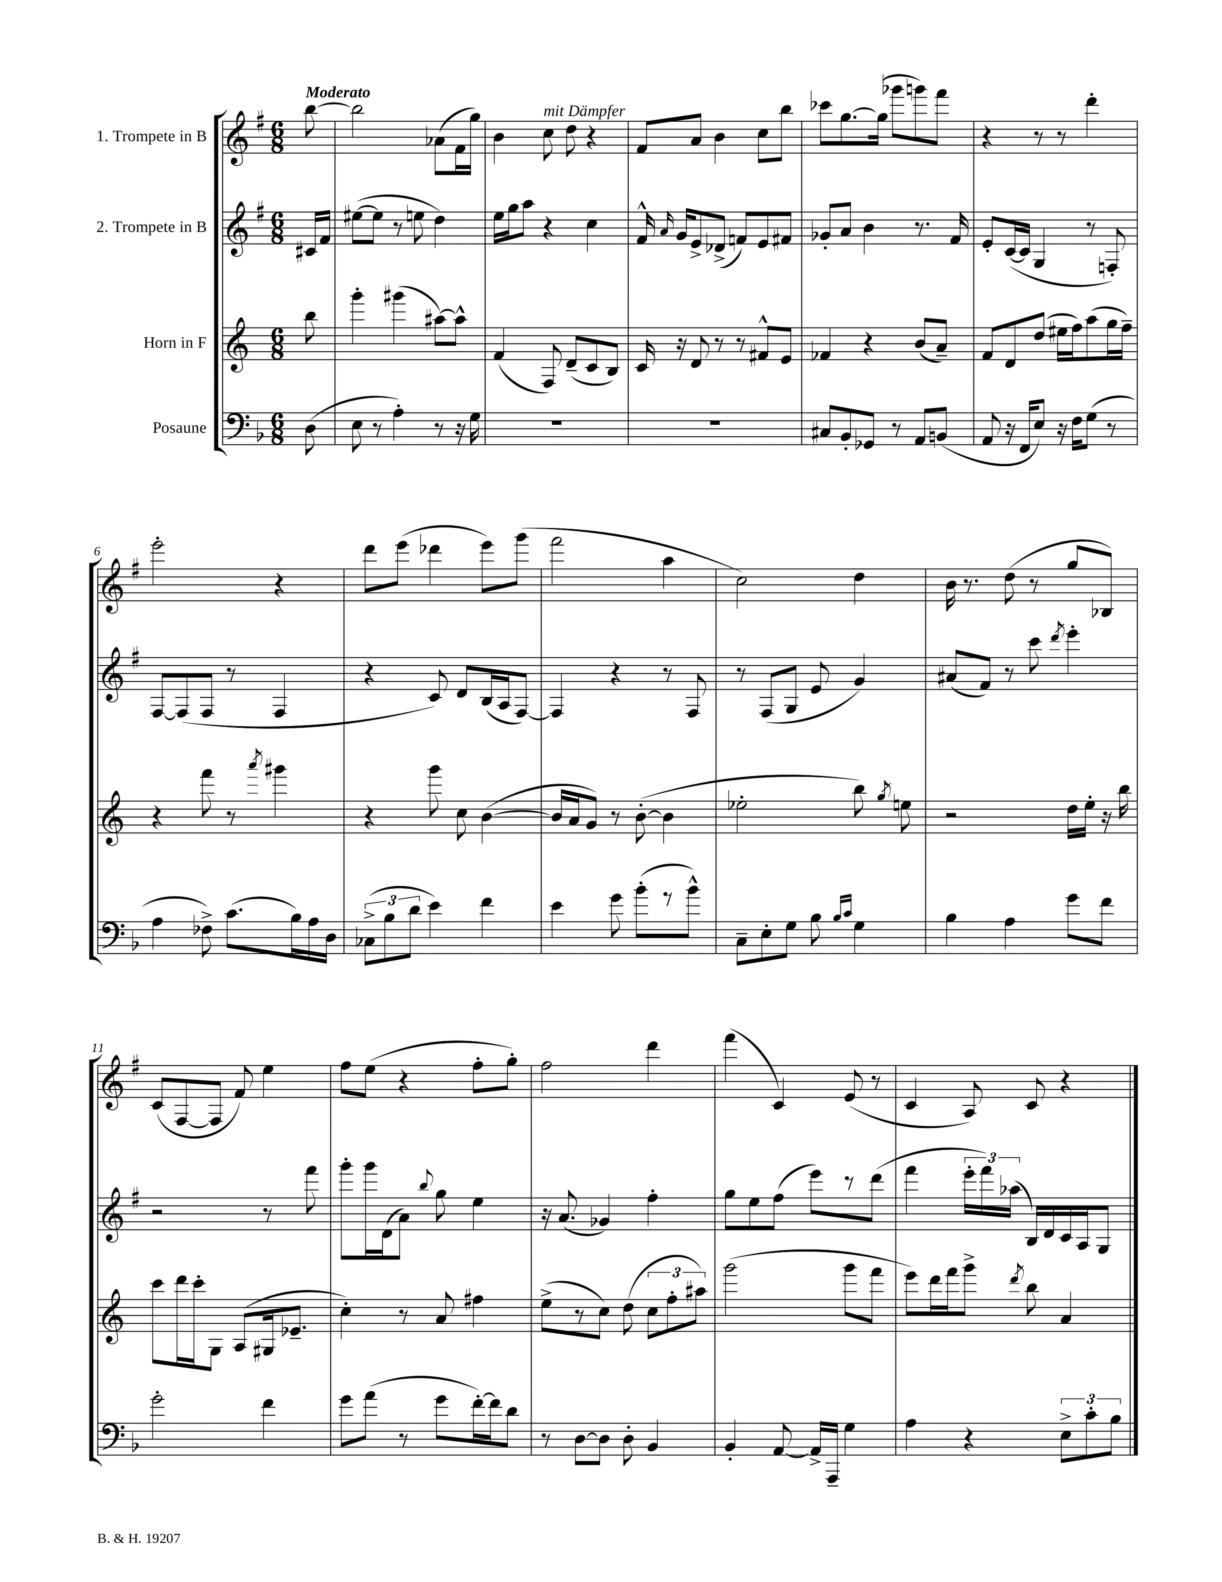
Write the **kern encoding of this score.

**kern	**kern	**kern	**kern
*part4	*part3	*part2	*part1
*staff4	*staff3	*staff2	*staff1
*I"Posaune	*I"Horn in F	*I"2. Trompete in B	*I"1. Trompete in B
*clefF4	*clefG2	*clefG2	*clefG2
*k[b-]	*k[]	*k[f#]	*k[f#]
*M6/8	*M6/8	*M6/8	*M6/8
=	=	=	=
!	!	!	!LO:TX:a:B:t=Moderato
(8D\	8bb\	16c#X/LL	[8bb\
.	.	16f#/JJ	.
=1	=1	=1	=1
8E\	4ggg'\	([8ee#X\L	2bb\]
8r	.	8ee#\J]	.
4A'\)	(4ggg#X\	8r	.
.	.	8een\	.
8r	[8aa#X\L)	4dd\)	(8a-X\L
16r	8aa#^^\J]	.	16f#\L
16G\	.	.	16gg\JJ)
=2	=2	=2	=2
2.r	(4f/	16ee\LL	4b\
.	.	16gg\J	.
.	.	8aa\J	.
!	!	!	!LO:TX:a:i:t=mit Dämpfer
.	8F/)	4r	8cc\
.	(8d~/L	.	8dd\
.	8c/	4cc\	4r
.	8B/J)	.	.
=3	=3	=3	=3
2.r	16c/	16f#^^/	8f#/L
.	.	16qqa/	.
.	16r	16g/KL	.
.	8d/	8e^/	8a/J
.	8r	(8d-X^/J	4b\
.	8r	8fn/L)	.
.	8f#X^^/L	8e/	8cc\L
.	8e/J	8f#X/J	8bb\J
=4	=4	=4	=4
8C#X/L	4f-X/	8g-X'/L	8ccc-X\L
8BB-'/	.	8a/J	[8.gg\
8GG-X/J	4r	4b\	.
.	.	.	(16gg\Jk]
8r	.	.	8ggg-X\L
8AA/L	(8b/L	8.r	8gggn\)
(8BBn/J	8a~/J)	.	8fff#\J
.	.	16f#/	.
=5	=5	=5	=5
8AA/	8f/L	8e'/L	4r
16r	8d/	([16c/L	.
16FF/KL	.	16c/JJ]	.
8E/J)	(8dd/J	4G/	8r
16r	16ee#X\LL	.	8r
16F\KL	16ff\J)	.	.
(8G\J	(8aa\	8r	4ddd'\
8r	16gg\L	8Fn'/)	.
.	16ff~\JJ)	.	.
!!LO:LB:g=z
=6	=6	=6	=6
4A\	4r	[8F#/L	2eee'\
.	.	(8F#/]	.
8F-X^\)	8fff\	8F#/J	.
(8.c\L	8r	8r	.
.	8qaaa/	.	.
.	4ggg#X\	4F#/	4r
16B-\L)	.	.	.
16A\	.	.	.
16D\JJ	.	.	.
=7	=7	=7	=7
(12C-X^\L	4r	4r	8ddd\L
12B-\	.	.	.
.	.	.	(8eee\J
12d\J	.	.	.
4e\)	8ggg\	8c/)	4ddd-X\
.	8cc\	8d/L	.
4f\	([4b\	(16B/L	8eee\L)
.	.	16A/J	.
.	.	[8F#/J)	(8ggg\J
=8	=8	=8	=8
4e\	16b/LL]	4F#/]	2fff#\
.	16a/J	.	.
.	8g/J)	.	.
8g\	8r	4r	.
(8b-'\L	([8b'\	.	.
8r	4b\]	8r	4aa\
8b-^^\J)	.	8F#/	.
=9	=9	=9	=9
8C~\L	2ee-X'\	8r	2cc\)
8E'\	.	(8F#/L	.
8G\J	.	8G/J	.
8B-\	.	8e/	.
16qqB-/LL	.	.	.
16qqc/JJ	.	.	.
4G\	8bb\)	4g/)	4dd\
.	8qgg/	.	.
.	8een\	.	.
=10	=10	=10	=10
4B-\	2r	(8a#X/L	16b\
.	.	.	8.r
.	.	8f#/J)	.
4A\	.	8r	(8dd\
.	.	8ccc\	8r
.	.	8qddd/	.
8g\L	16dd\LL	4eee'\	8gg/L
.	16ee'\JJ	.	.
8f\J	16r	.	8B-X/J)
.	16bb\	.	.
!!LO:LB:g=z
=11	=11	=11	=11
2g'\	8ccc\L	2r	(8c/L
.	16ddd\L	.	[8F#/
.	16ccc'\J	.	.
.	8G\J	.	8F#/J]
.	(8A/L	.	8f#/)
4f\	16G#X/k	8r	4ee\
.	8.e-X~/J	.	.
.	.	8fff#\	.
=12	=12	=12	=12
8g\L	4cc'\)	8ggg'\L	8ff#\L
(8a\J	.	16ggg\L	(8ee\J
.	.	(16d\J	.
8r	8r	8a\J)	4r
.	.	8qqbb/	.
8g\L	8a/	8gg\	.
[16f'\L)	4ff#X\	4ee\	8ff#'\L
16f\J]	.	.	.
8d\J	.	.	8gg'\J)
=13	=13	=13	=13
8r	(8ee^\L	16r	2ff#\
.	.	(8.a/	.
[8D\L	8r	.	.
8D\J]	8cc\J)	4g-X/)	.
8D'\	(8dd\	.	.
4BB-/	12cc\L	4ff#'\	4ddd\
.	12ff'\	.	.
.	12aa#X\J)	.	.
=14	=14	=14	=14
4BB-'/	(2ggg\	8gg\L	(4fff#\
.	.	8ee\	.
[8AA/	.	(8ff#\J	4c/)
16AA^/LL]	.	8eee\L)	.
16AAA~/JJ	.	.	.
4G\	8ggg\L	8r	(8e/
.	8fff\J	(8ddd\J	8r
=15	=15	=15	=15
4A\	8eee\L)	4fff#\	4c/
.	16ddd\L	.	.
.	16fff\J	.	.
4r	8ggg^\J	24eee'\LL	8A/)
.	.	24fff#\)	.
.	.	(24aa-X\JJ	.
.	8qddd/	.	.
.	8bb\	16B/LL)	8c/
.	.	16d/	.
12E^\L	4a/	16c/	4r
.	.	16A/J	.
12c'\	.	.	.
.	.	8G/J	.
12B-\J	.	.	.
==	==	==	==
*-	*-	*-	*-
